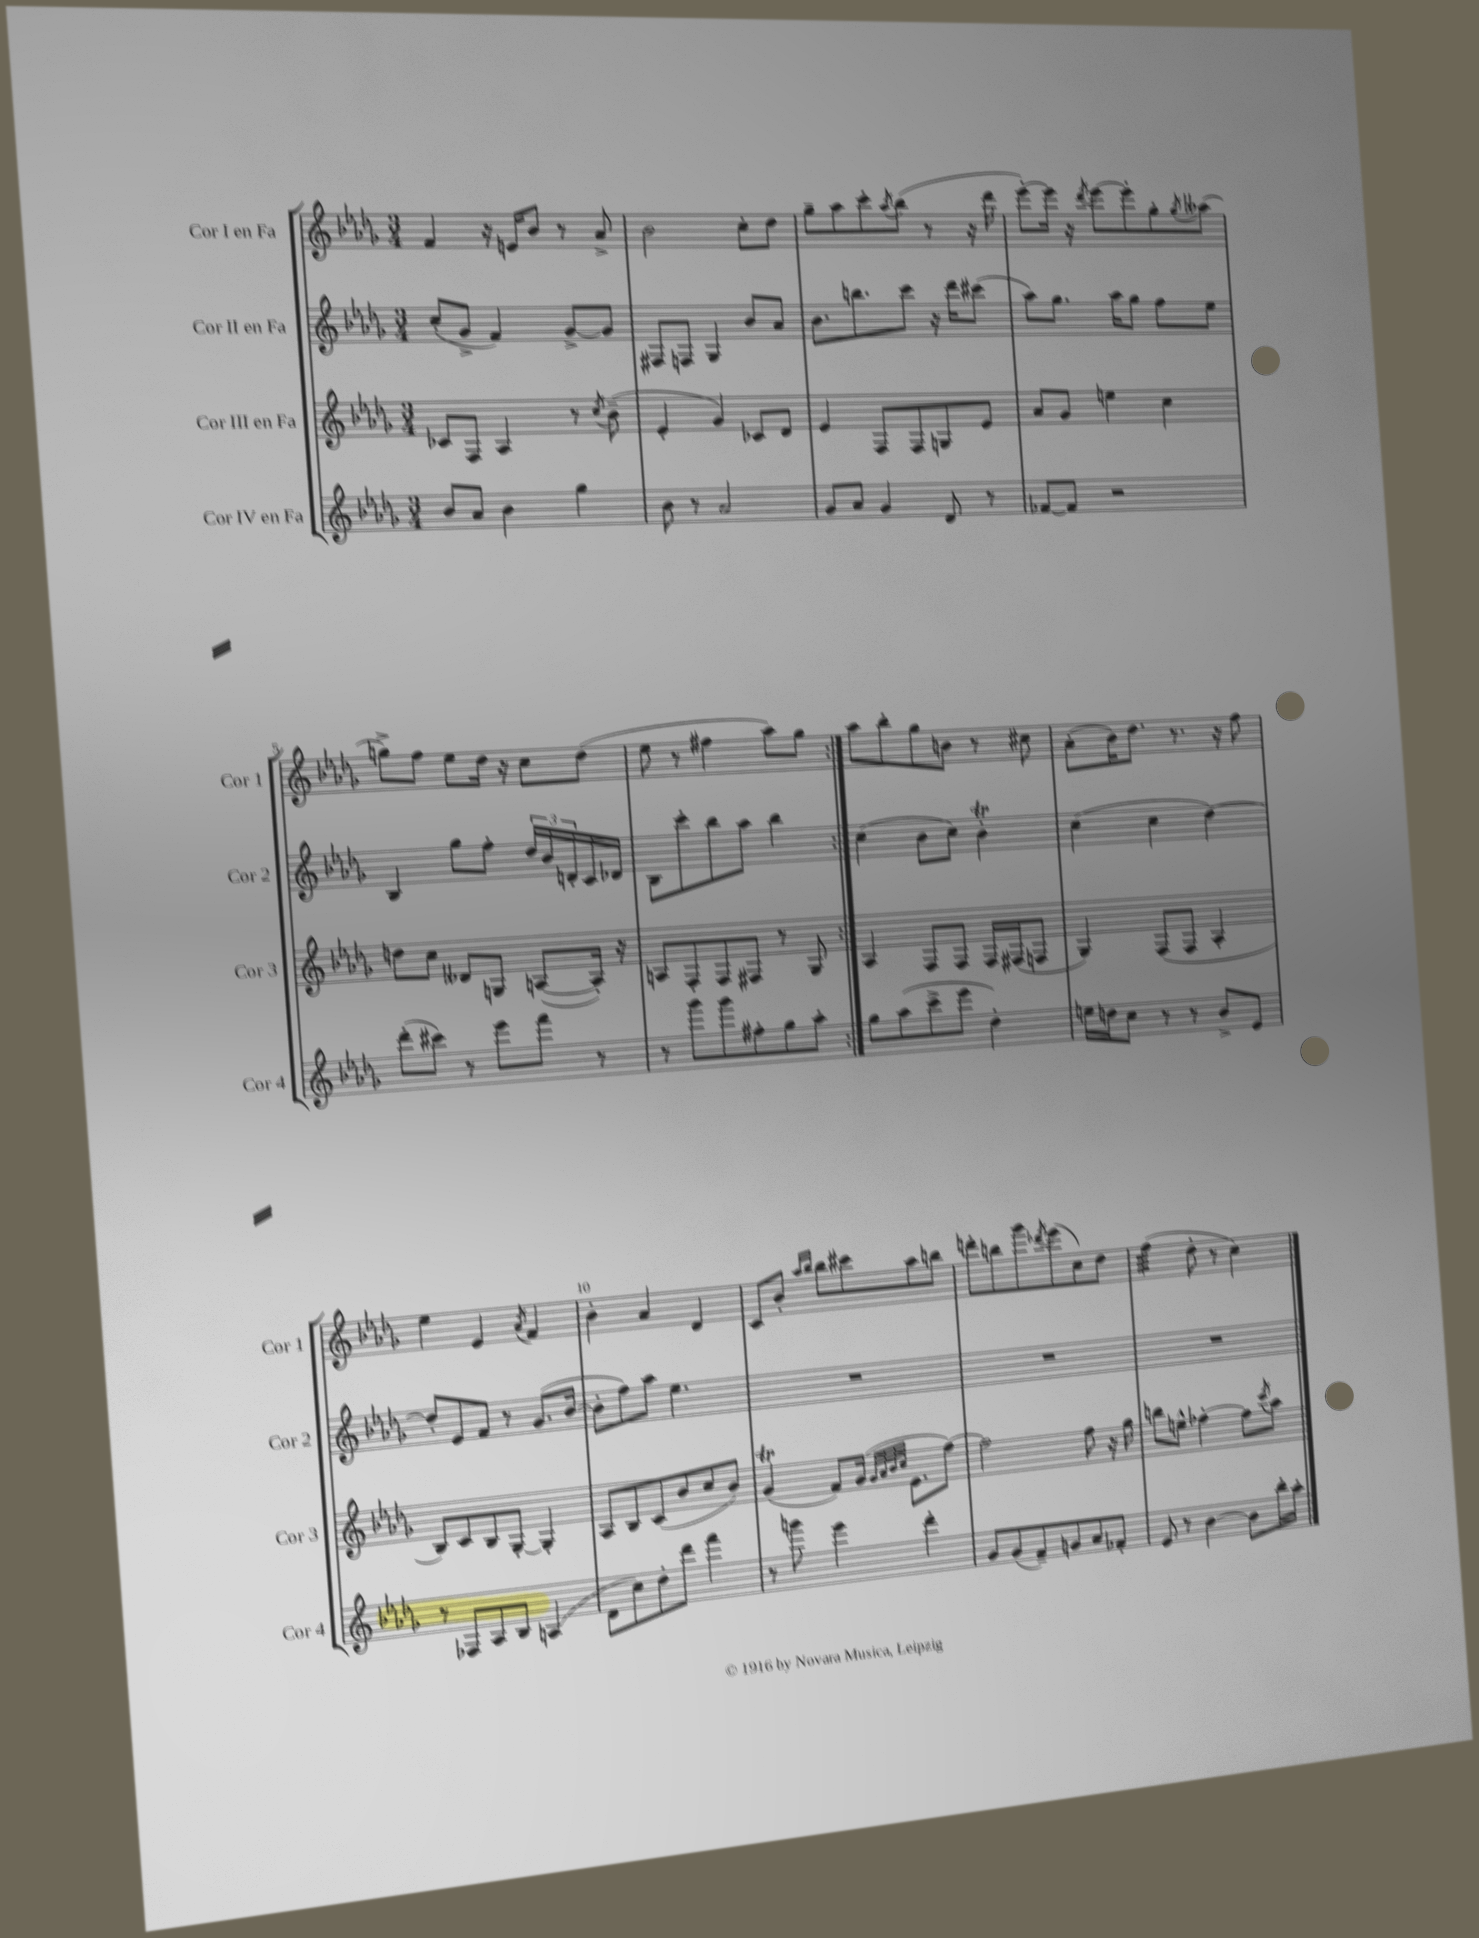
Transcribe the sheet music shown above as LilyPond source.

<<
\new StaffGroup <<
\new Staff = "s0" \with { instrumentName = "Cor I en Fa" shortInstrumentName = "Cor 1" } {
    \clef treble \key des \major \numericTimeSignature \time 3/4
    \repeat volta 2 { f'4 r16 e'16 bes'8 r8 aes'8-> |
    bes'2 c''8-. des''8 |
    ges''8-- aes''8 c'''8-. \acciaccatura { aes''8 } bes''8( r8 r16 des'''16 |
    ees'''8~-.) ees'''16 r16 \acciaccatura { des'''8 } ees'''8~ ees'''8-. ges''8-. \acciaccatura { ges''8 } aeses''8( |
    g''8->) f''8 ees''8 des''16 r16 c''8 des''8( |
    ees''8 r8 fis''4 aes''8) ges''8 | }
    aes''8 bes''8-. ges''8 b'8 r8 cis''8 |
    aes'8-.( bes'16) des''8. r8. r16 f''8 |
    ees''4 ees'4 \acciaccatura { aes'8 } f'4 |
    bes'4-. aes'4 des'4 |
    c'8 bes'8-. \grace { aes''16 bes''16 } bes''8 cis'''8 aes''8 b''8 |
    d'''8-. b''8 ges'''8 \acciaccatura { des'''8 } ees'''8( c''8) des''8 |
    f''4:32( des''8-. r8 c''4) \bar "|." |
}
\new Staff = "s1" \with { instrumentName = "Cor II en Fa" shortInstrumentName = "Cor 2" } {
    \clef treble \key des \major \numericTimeSignature \time 3/4
    \repeat volta 2 { c''8-.( ges'8-> f'4) ges'8~-> ges'8 |
    fis8 f8 ges4 bes'8 aes'8 |
    bes'8. b''8. c'''8 r16 des'''16 cis'''8( |
    aes''8) ges''8. aes''16 ges''8 f''8 ees''8 |
    bes4 ges''8 f''8-. \tuplet 3/2 { des''16 bes'16 d'16-. } c'16 des'16 |
    bes8 c'''8-. bes''8 aes''8 bes''4 | }
    c''4( bes'8 c''8) bes'4-.\trill |
    c''4( c''4 des''4~) |
    des''8-. ees'8 f'8 r8 ges'8.( bes'16~ |
    bes'8-. f''8) aes''8 ees''4. |
    R2. |
    R2. |
    R2. \bar "|." |
}
\new Staff = "s2" \with { instrumentName = "Cor III en Fa" shortInstrumentName = "Cor 3" } {
    \clef treble \key des \major \numericTimeSignature \time 3/4
    \repeat volta 2 { ces'8 f8 aes4 r8 \acciaccatura { c''8 } bes'8--( |
    ees'4-. ges'4) ces'8 des'8 |
    ees'4 f8 f8 g8 ees'8 |
    aes'8 ges'8 e''4 c''4 |
    d''8 c''8 deses'8 g8 a8~( a16-.) r16 |
    a8 f8-. f8 fis8 r8 ges8 | }
    aes4 f8 f8 f16 fis16( f8 |
    ges4) f8( f8 aes4-. |
    bes8) c'8 bes8 ges8~-. ges4-. |
    aes8 bes8 c'8( bes'8 c''8 bes'8) |
    ges'4\trill( f'8) ges'16( \grace { ges'32 aes'32 bes'32 c''32 } ees'8. f''8~) |
    f''2 f''8 r16 ges''16 |
    b''8 e''8-^ fes''4~-. fes''8 \acciaccatura { c'''8 } aes''8 \bar "|." |
}
\new Staff = "s3" \with { instrumentName = "Cor IV en Fa" shortInstrumentName = "Cor 4" } {
    \clef treble \key des \major \numericTimeSignature \time 3/4
    \repeat volta 2 { bes'8 aes'8 bes'4 ges''4 |
    bes'8 r8 aes'2 |
    ges'8 aes'8 ges'4 des'8 r8 |
    fes'8~ fes'8 r2 |
    des'''8-.( cis'''8) r8 ees'''8 f'''8 r8 |
    r8 ges'''8 ges'''8 fis''8-. ges''8 aes''8-. | }
    ges''8 aes''8( c'''8-> ees'''8 des''4-.) |
    e''16 d''16 c''8 r8 r8 bes'8-> ees'8 |
    r8 fes8 aes8 bes8 a4( |
    des'8 c''8) des''8-. des'''8 f'''4 |
    r8 g'''8 ees'''4 des'''4-. |
    ges'8 ges'8( f'8--) g'8 aes'8 fes'8-. |
    ees'8 r8 bes'4~ bes'8 bes''16-. aes''16-. \bar "|." |
}
>>
>>
\layout { \context { \Score \override BarNumber.break-visibility = ##(#f #t #t) barNumberVisibility = #(every-nth-bar-number-visible 5) } }
